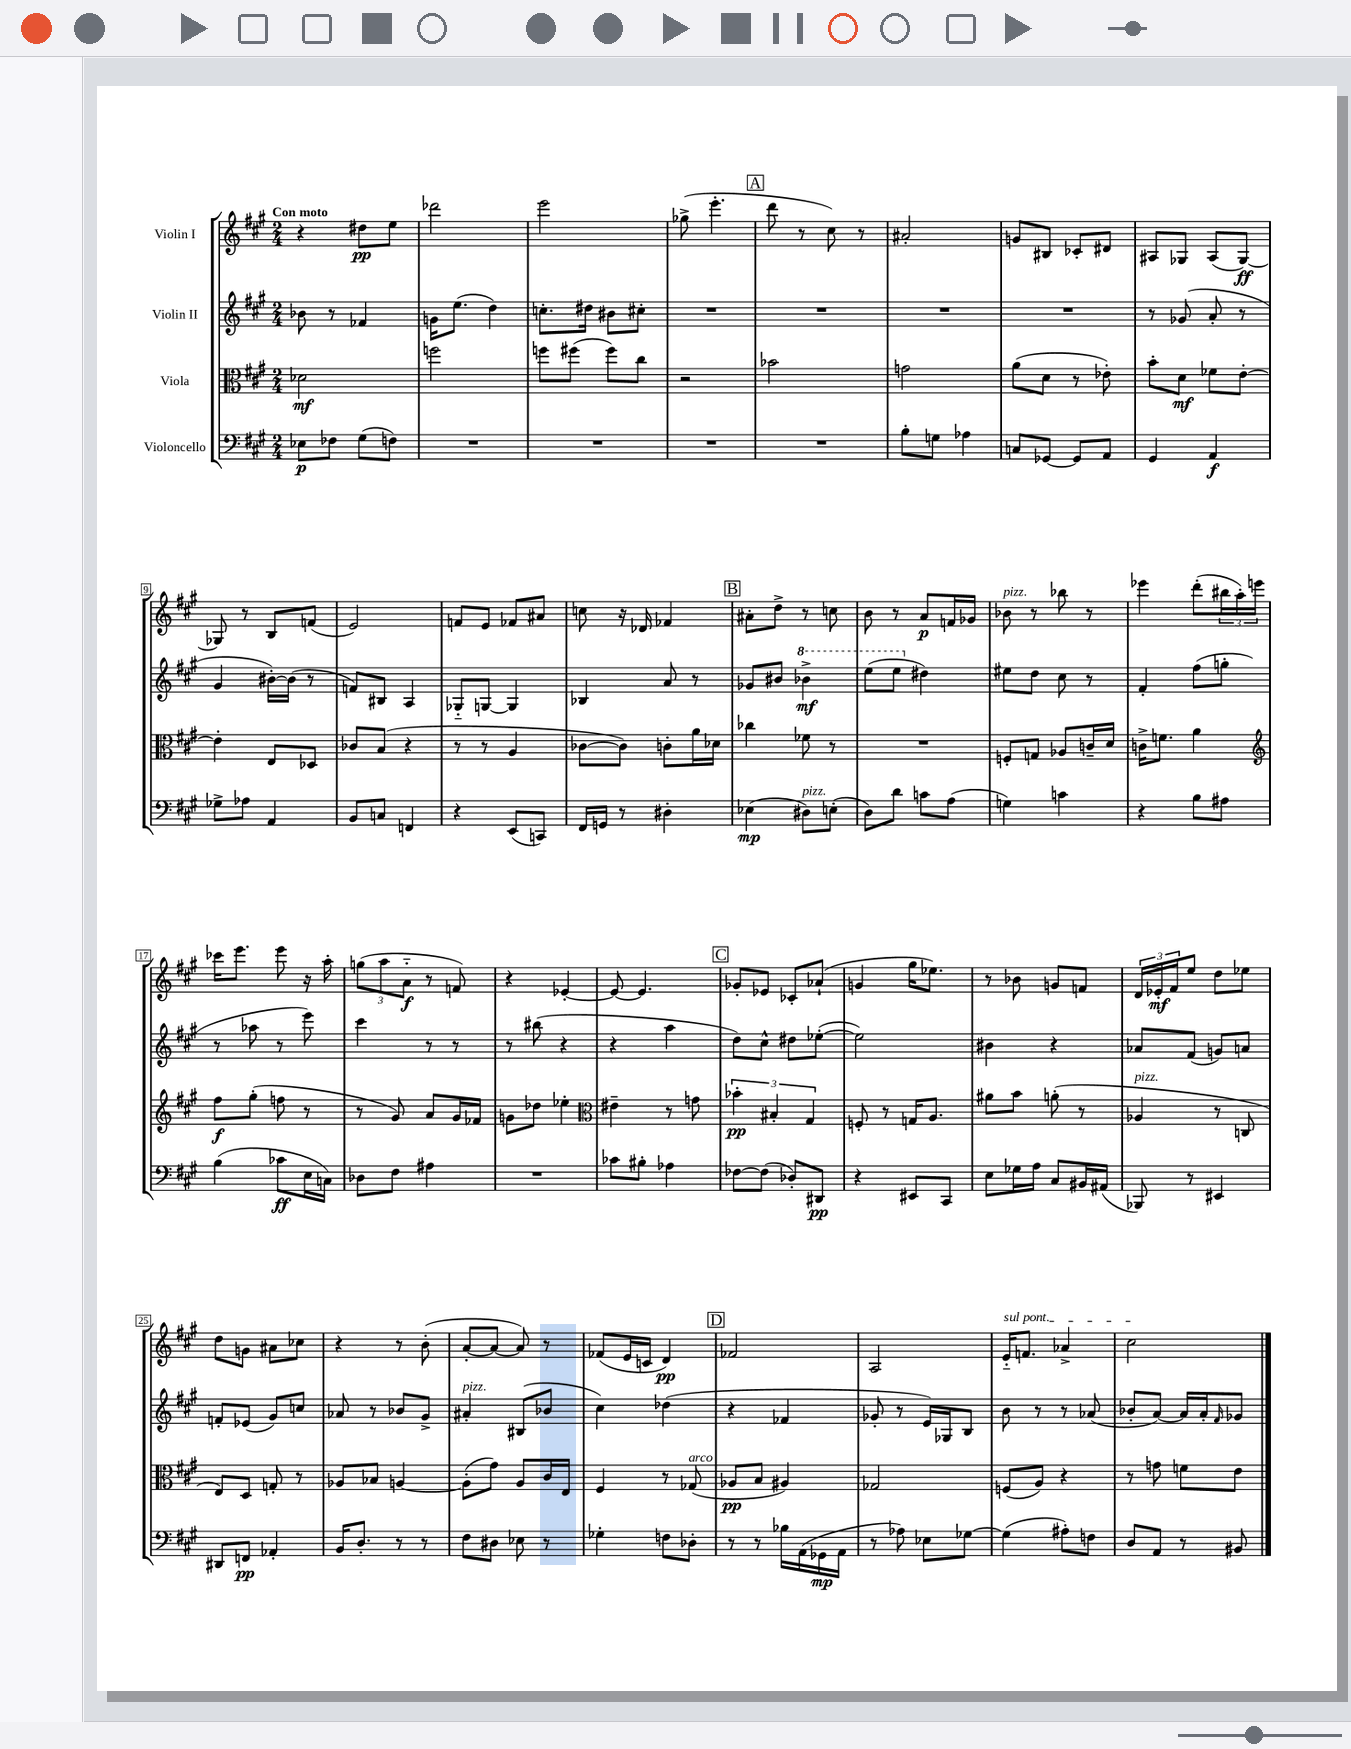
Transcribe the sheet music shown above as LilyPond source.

<<
\new StaffGroup <<
\new Staff = "s0" \with { instrumentName = "Violin I" } {
    \clef treble \key a \major \numericTimeSignature \time 2/4 \tempo "Con moto"
    r4 dis''8\pp e''8 |
    des'''2 |
    e'''2 |
    ges''8->( e'''4.-. |
    \mark \markup { \box "A" } d'''8 r8 cis''8) r8 |
    ais'2-. |
    g'8 bis8 ces'8-. dis'8 |
    ais8 ges8 ais8( ges8~\ff) |
    ges8 r8 b8 f'8( |
    e'2) |
    f'8 e'8 fes'8 ais'8 |
    c''8 r16 des'16 fes'4 |
    \mark \markup { \box "B" } ais'8-. d''8-> r8 c''8 |
    b'8 r8 a'8\p f'16 ges'16 |
    bes'8^\markup { \italic "pizz." } r8 bes''8 r8 |
    ees'''4 d'''8-.( \tuplet 3/2 { bis''16 a''16-.) e'''16 } |
    ces'''16 e'''8. e'''8 r16 a''16-. |
    \tuplet 3/2 { g''8( a''8 a'8-_\f } r8 f'8) |
    r4 ees'4~-. |
    ees'8~ ees'4. |
    \mark \markup { \box "C" } ges'8-. ees'8 ces'8-. aes'8-!( |
    g'4 gis''16 ees''8.) |
    r8 bes'8 g'8 f'8 |
    \tuplet 3/2 { d'16 ees'16-.\mf fis'16 } e''8 d''8 ees''8 |
    d''8 g'8 ais'8 ces''8 |
    r4 r8 b'8-.( |
    a'8~-. a'8~ a'8) r8 |
    fes'8( e'16 c'16 d'4\pp) |
    \mark \markup { \box "D" } fes'2 |
    a2 |
    \once \override TextSpanner.bound-details.left.text = \markup { \italic "sul pont." } e'16-_\startTextSpan f'8. aes'4-> |
    cis''2\stopTextSpan \bar "|." |
}
\new Staff = "s1" \with { instrumentName = "Violin II" } {
    \clef treble \key a \major \numericTimeSignature \time 2/4
    bes'8 r8 fes'4 |
    g'16 e''8.( d''4) |
    c''8.-. dis''16 bis'8 cis''8-. |
    R2 |
    \mark \markup { \box "A" } R2 |
    R2 |
    R2 |
    r8 ges'8( a'8-. r8 |
    gis'4 bis'16~-.) bis'16( r8 |
    f'8) bis8 a4 |
    ges8-_ g8~ g4 |
    bes4 a'8 r8 |
    \mark \markup { \box "B" } ges'8 bis'8 \ottava #1 bes''4->\mf |
    e'''8( e'''8 \ottava #0 dis''4) |
    eis''8 d''8 cis''8 r8 |
    fis'4-. fis''8( g''8-. |
    r8 aes''8 r8 e'''8) |
    cis'''4 r8 r8 |
    r8 bis''8( r4 |
    r4 a''4 |
    \mark \markup { \box "C" } d''8) cis''8-^ dis''8 ees''8~-.( |
    ees''2) |
    bis'4 r4 |
    aes'8 fis'8( g'8) a'8 |
    f'8-. ees'8( gis'8) c''8 |
    aes'8 r8 bes'8 gis'8-> |
    ais'4-.^\markup { \italic "pizz." } bis8( bes'8 |
    cis''4) des''4( |
    \mark \markup { \box "D" } r4 fes'4 |
    ges'8-. r8 e'16) ges16 b8 |
    b'8 r8 r8 aes'8( |
    bes'8-. a'8~) a'16 a'16-. \grace { fis'16 } ges'8 \bar "|." |
}
\new Staff = "s2" \with { instrumentName = "Viola" } {
    \clef alto \key a \major \numericTimeSignature \time 2/4
    des'2\mf |
    f''2 |
    f''8 fis''8( fis''8) cis''8 |
    r2 |
    \mark \markup { \box "A" } bes'2 |
    g'2 |
    a'8( d'8 r8 ees'8-.) |
    b'8-. d'8\mf fes'8 e'8~-. |
    e'4-. e8 des8 |
    ces'8 b8( r4 |
    r8 r8 a4 |
    ces'8~ ces'8) c'8-. a'16 des'16 |
    \mark \markup { \box "B" } ces''4 fes'8 r8 |
    R2 |
    f8-. g8 aes8 c'16-- d'16 |
    c'16-> f'8. a'4 |
    \clef treble fis''8\f gis''8-.( f''8 r8 |
    r8 gis'8) a'8 gis'16 fes'16 |
    g'8 des''8 ees''4-. |
    \clef alto eis'4-- r8 g'8 |
    \mark \markup { \box "C" } \tuplet 3/2 { bes'4-.\pp bis4-. gis4 } |
    f8-. r8 g16 a8. |
    ais'8 b'8 a'8-.( r8 |
    aes4^\markup { \italic "pizz." } r8 c8 |
    e8) d8 g8-. r8 |
    aes8 bes8 a4~ |
    a8-.( gis'8) a8 cis'16 e16 |
    fis4 r8 ges8^\markup { \italic "arco" }( |
    \mark \markup { \box "D" } aes8\pp b8 ais4) |
    ges2 |
    f8( a8) r4 |
    r8 g'8 f'8 e'8 \bar "|." |
}
\new Staff = "s3" \with { instrumentName = "Violoncello" } {
    \clef bass \key a \major \numericTimeSignature \time 2/4
    ees8\p fes8 gis8( f8) |
    R2 |
    R2 |
    R2 |
    \mark \markup { \box "A" } R2 |
    b8-. g8 aes4 |
    c8 ges,8~ ges,8 a,8 |
    gis,4 a,4\f |
    ges8-> aes8 a,4 |
    b,8 c8 f,4 |
    r4 e,8( c,8) |
    fis,16 g,16 r8 dis4-. |
    \mark \markup { \box "B" } ees4\mp( dis8^\markup { \italic "pizz." }) e8-.( |
    d8) d'8 c'8 a8( |
    g4) c'4 |
    r4 b8 ais8 |
    b4( ces'8\ff e16 c16) |
    des8 fis8 ais4 |
    R2 |
    ces'8 bis8-. aes4 |
    \mark \markup { \box "C" } fes8~ fes8( des8-.) dis,8\pp |
    r4 eis,8 cis,8 |
    e8 ges16 a16 cis8 bis,16 ais,16( |
    bes,,8) r8 eis,4 |
    dis,8 f,8\pp aes,4-. |
    b,16 d8.-. r8 r8 |
    fis8 dis8 ees8 r8 |
    ges4-. f8 des8-. |
    \mark \markup { \box "D" } r8 r8 bes16 a,16( ges,16\mp a,16 |
    r8 aes8) ees8 ges8~ |
    ges4( ais8-.) f8 |
    d8 a,8 r8 bis,8 \bar "|." |
}
>>
>>
\layout { \context { \Score \override BarNumber.stencil = #(make-stencil-boxer 0.1 0.3 ly:text-interface::print) } }
